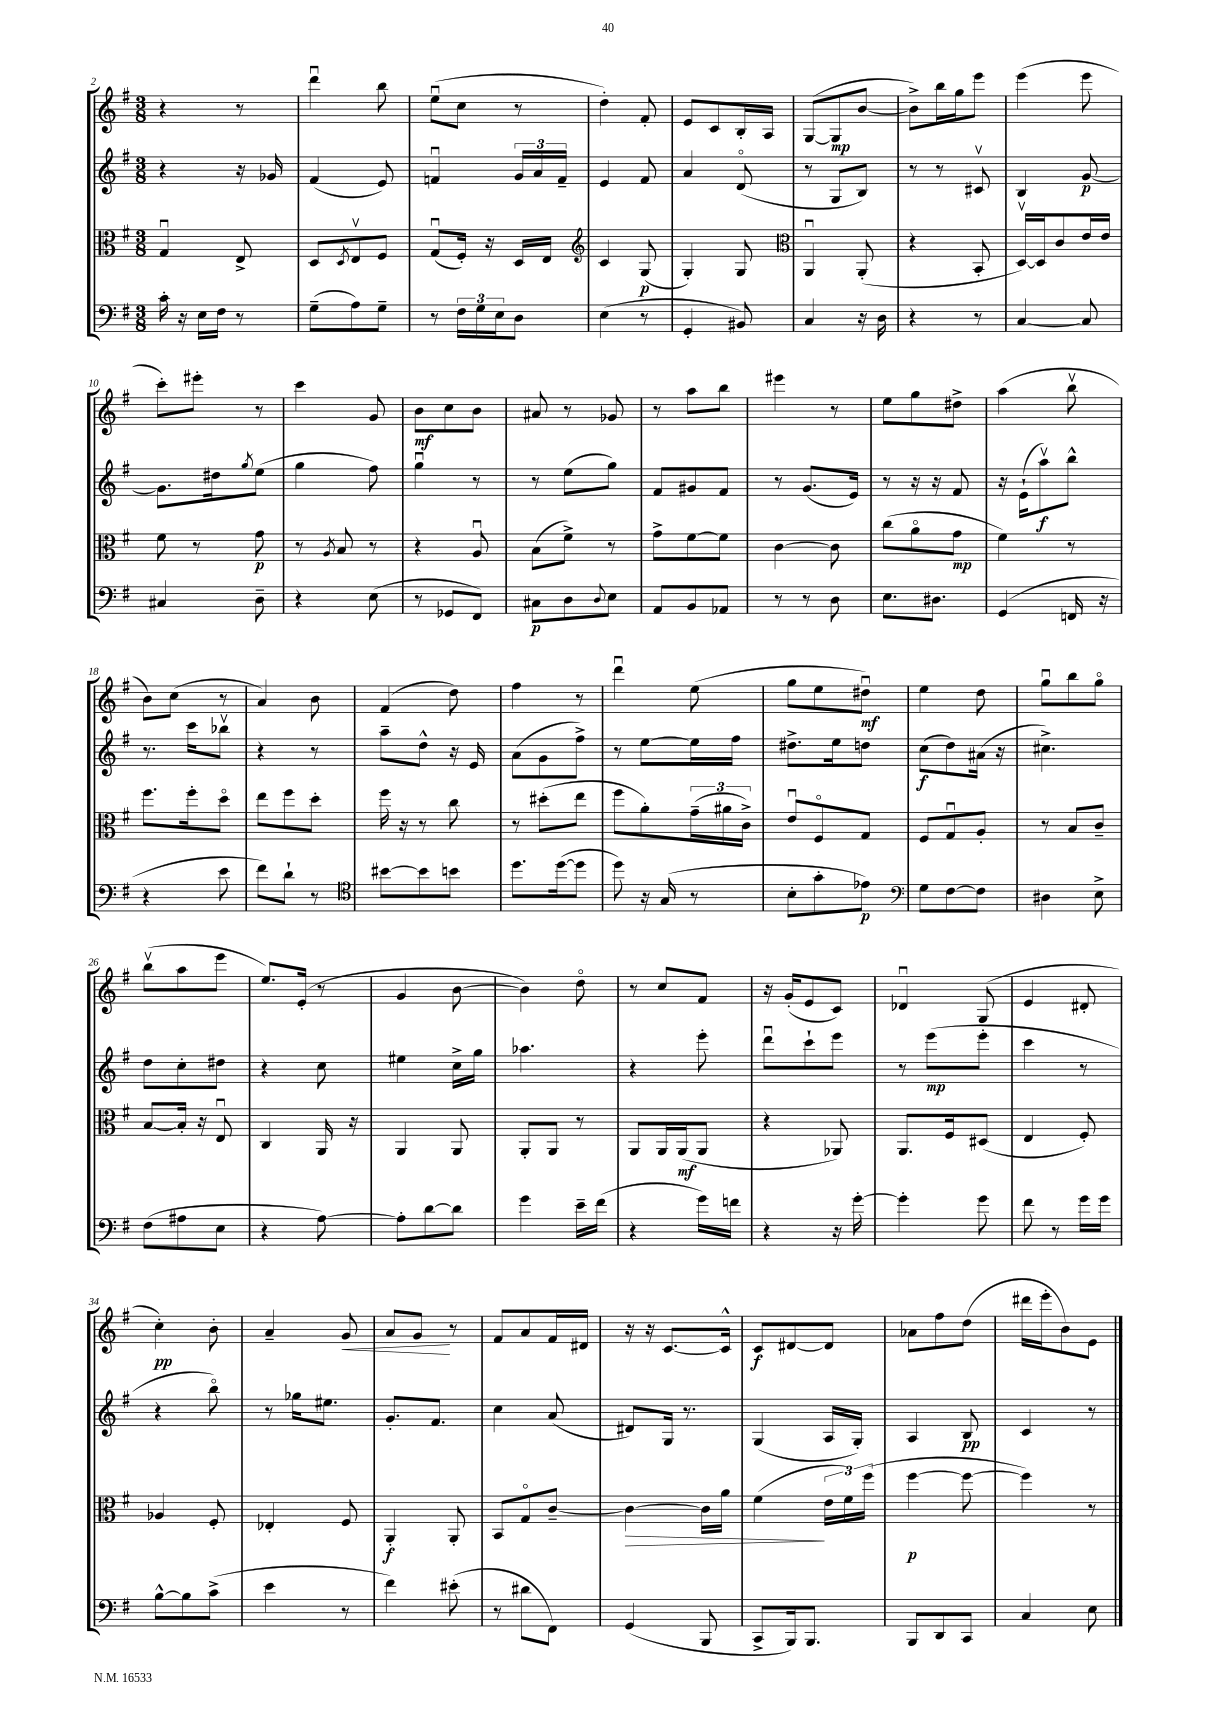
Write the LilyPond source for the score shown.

<<
\new StaffGroup <<
\new Staff = "s0" {
    \clef treble \key g \major \numericTimeSignature \time 3/8
    r4 r8 |
    d'''4\downbow b''8 |
    e''8\downbow( c''8 r8 |
    d''4-.) fis'8-. |
    e'8 c'8 b16-. a16 |
    g8~( g8\mp b'8~ |
    b'8->) b''16 g''16 e'''8 |
    e'''4( e'''8 |
    c'''8-.) eis'''8-. r8 |
    c'''4 g'8 |
    b'8\mf c''8 b'8 |
    ais'8 r8 ges'8 |
    r8 a''8 b''8 |
    eis'''4 r8 |
    e''8 g''8 dis''8-> |
    a''4( b''8\upbow |
    b'8) c''8( r8 |
    a'4) b'8 |
    fis'4( d''8) |
    fis''4 r8 |
    d'''4\downbow e''8( |
    g''8 e''8 dis''8\downbow\mf) |
    e''4 d''8 |
    g''8\downbow b''8 g''8\flageolet |
    b''8\upbow( a''8 e'''8 |
    e''8.) e'16-.( r8 |
    g'4 b'8~ |
    b'4) d''8\flageolet |
    r8 c''8 fis'8 |
    r16 g'16-.( e'8 c'8) |
    des'4\downbow g8( |
    e'4 dis'8-. |
    c''4-.\pp) b'8-. |
    a'4-- g'8\< |
    a'8 g'8\! r8 |
    fis'8 a'8 fis'16 dis'16 |
    r16 r16 c'8.~ c'16-^ |
    c'8\f dis'8~ dis'8 |
    aes'8 fis''8 d''8( |
    dis'''16 e'''16-. b'8) e'8 \bar "|." |
}
\new Staff = "s1" {
    \clef treble \key g \major \numericTimeSignature \time 3/8
    r4 r16 ges'16 |
    fis'4( e'8) |
    f'4\downbow \tuplet 3/2 { g'16 a'16 f'16-- } |
    e'4 fis'8 |
    a'4 d'8\flageolet( |
    r8 g8 b8) |
    r8 r8 cis'8\upbow |
    b4 g'8~\p |
    g'8. dis''16 \acciaccatura { g''8 } e''8( |
    g''4 fis''8) |
    g''4\downbow r8 |
    r8 e''8( g''8) |
    fis'8 gis'8 fis'8 |
    r8 g'8.( e'16) |
    r8 r16 r16 fis'8 |
    r16 e'16-!( a''8\upbow\f) b''8-^ |
    r8. c'''16 bes''8\upbow |
    r4 r8 |
    a''8-- d''8-^ r16 e'16 |
    a'8( g'8 fis''8->) |
    r8 e''8~ e''16 fis''16 |
    dis''8.-> e''16 d''8 |
    c''8\f( d''8) ais'16( r16 |
    cis''4.->) |
    d''8 c''8-. dis''8 |
    r4 c''8 |
    eis''4 c''16-> g''16 |
    aes''4. |
    r4 e'''8-. |
    d'''8\downbow c'''8-! e'''8 |
    r8 e'''8\mp( e'''8-. |
    c'''4 r8 |
    r4 b''8\flageolet) |
    r8 ges''16 eis''8. |
    g'8.-. fis'8. |
    c''4 a'8( |
    dis'8) g16 r8. |
    g4( a16 g16-.) |
    a4 b8\pp |
    c'4 r8 \bar "|." |
}
\new Staff = "s2" {
    \clef alto \key g \major \numericTimeSignature \time 3/8
    g4\downbow e8-> |
    d8 \acciaccatura { d8 } e8\upbow fis8 |
    g8\downbow( fis16-.) r16 d16 e16 |
    \clef treble c'4 g8\p( |
    g4-.) g8 |
    \clef alto a,4\downbow a,8-.( |
    r4 b,8-. |
    d16~\upbow) d16 c'8 e'16 e'16 |
    fis'8 r8 g'8\p |
    r8 \acciaccatura { a8 } b8 r8 |
    r4 a8\downbow |
    b8( fis'8->) r8 |
    g'8-> fis'8~ fis'8 |
    c'4~ c'8 |
    c''8( a'8\flageolet g'8\mp |
    fis'4) r8 |
    fis''8. fis''16-. d''8\flageolet |
    e''8 fis''8 d''8-. |
    fis''16 r16 r8 c''8 |
    r8 dis''8-.( e''8 |
    fis''8 a'8-.) \tuplet 3/2 { g'16--( ais'16 c'16->) } |
    e'8\downbow fis8\flageolet g8 |
    fis8 g8\downbow a8-. |
    r8 b8 c'8-- |
    b8~ b16-. r16 e8\downbow |
    c4 a,16 r16 |
    a,4 a,8 |
    a,8-. a,8 r8 |
    a,8 a,16 a,16\mf( a,8 |
    r4 aes,8) |
    a,8. fis16 dis8( |
    e4 fis8-.) |
    aes4 fis8-. |
    ees4-. fis8 |
    a,4-.\f a,8-. |
    b,8 g8\flageolet c'8~-- |
    c'4~\> c'16 a'16 |
    fis'4\!( \tuplet 3/2 { e'16 fis'16) fis''16( } |
    fis''4~\p fis''8~ |
    fis''4) r8 \bar "|." |
}
\new Staff = "s3" {
    \clef bass \key g \major \numericTimeSignature \time 3/8
    c'16-. r16 e16 fis16 r8 |
    g8--( a8) g8-- |
    r8 \tuplet 3/2 { fis16 g16 e16 } d8 |
    e4( r8 |
    g,4-. bis,8) |
    c4 r16 d16 |
    r4 r8 |
    c4~ c8 |
    cis4 d8-- |
    r4 e8( |
    r8 ges,8 fis,8) |
    cis8\p d8 \appoggiatura { d8 } e8 |
    a,8 b,8 aes,8 |
    r8 r8 d8 |
    e8. dis8. |
    g,4( f,16 r16 |
    r4 e'8 |
    fis'8) d'8-! r8 |
    \clef tenor bis'8~ bis'8 b'8 |
    d''8. d''16~( d''8 |
    d''8) r16 g16( r8 |
    b8-. g'8-. ees'8\p) |
    \clef bass g8 fis8~ fis8 |
    dis4 e8-> |
    fis8( ais8 e8 |
    r4 a8~) |
    a8-. d'8~ d'8 |
    g'4 e'16-- fis'16( |
    r4 g'16) f'16 |
    r4 r16 g'16~-. |
    g'4-. g'8 |
    fis'8 r8 g'16 g'16 |
    b8~-^ b8 c'8->( |
    e'4 r8 |
    fis'4) eis'8-.( |
    r8 dis'8 fis,8) |
    g,4( b,,8 |
    c,8-> b,,16) b,,8. |
    b,,8 d,8 c,8 |
    c4 e8 \bar "|." |
}
>>
>>
\layout { \context { \Score currentBarNumber = #2 } }
